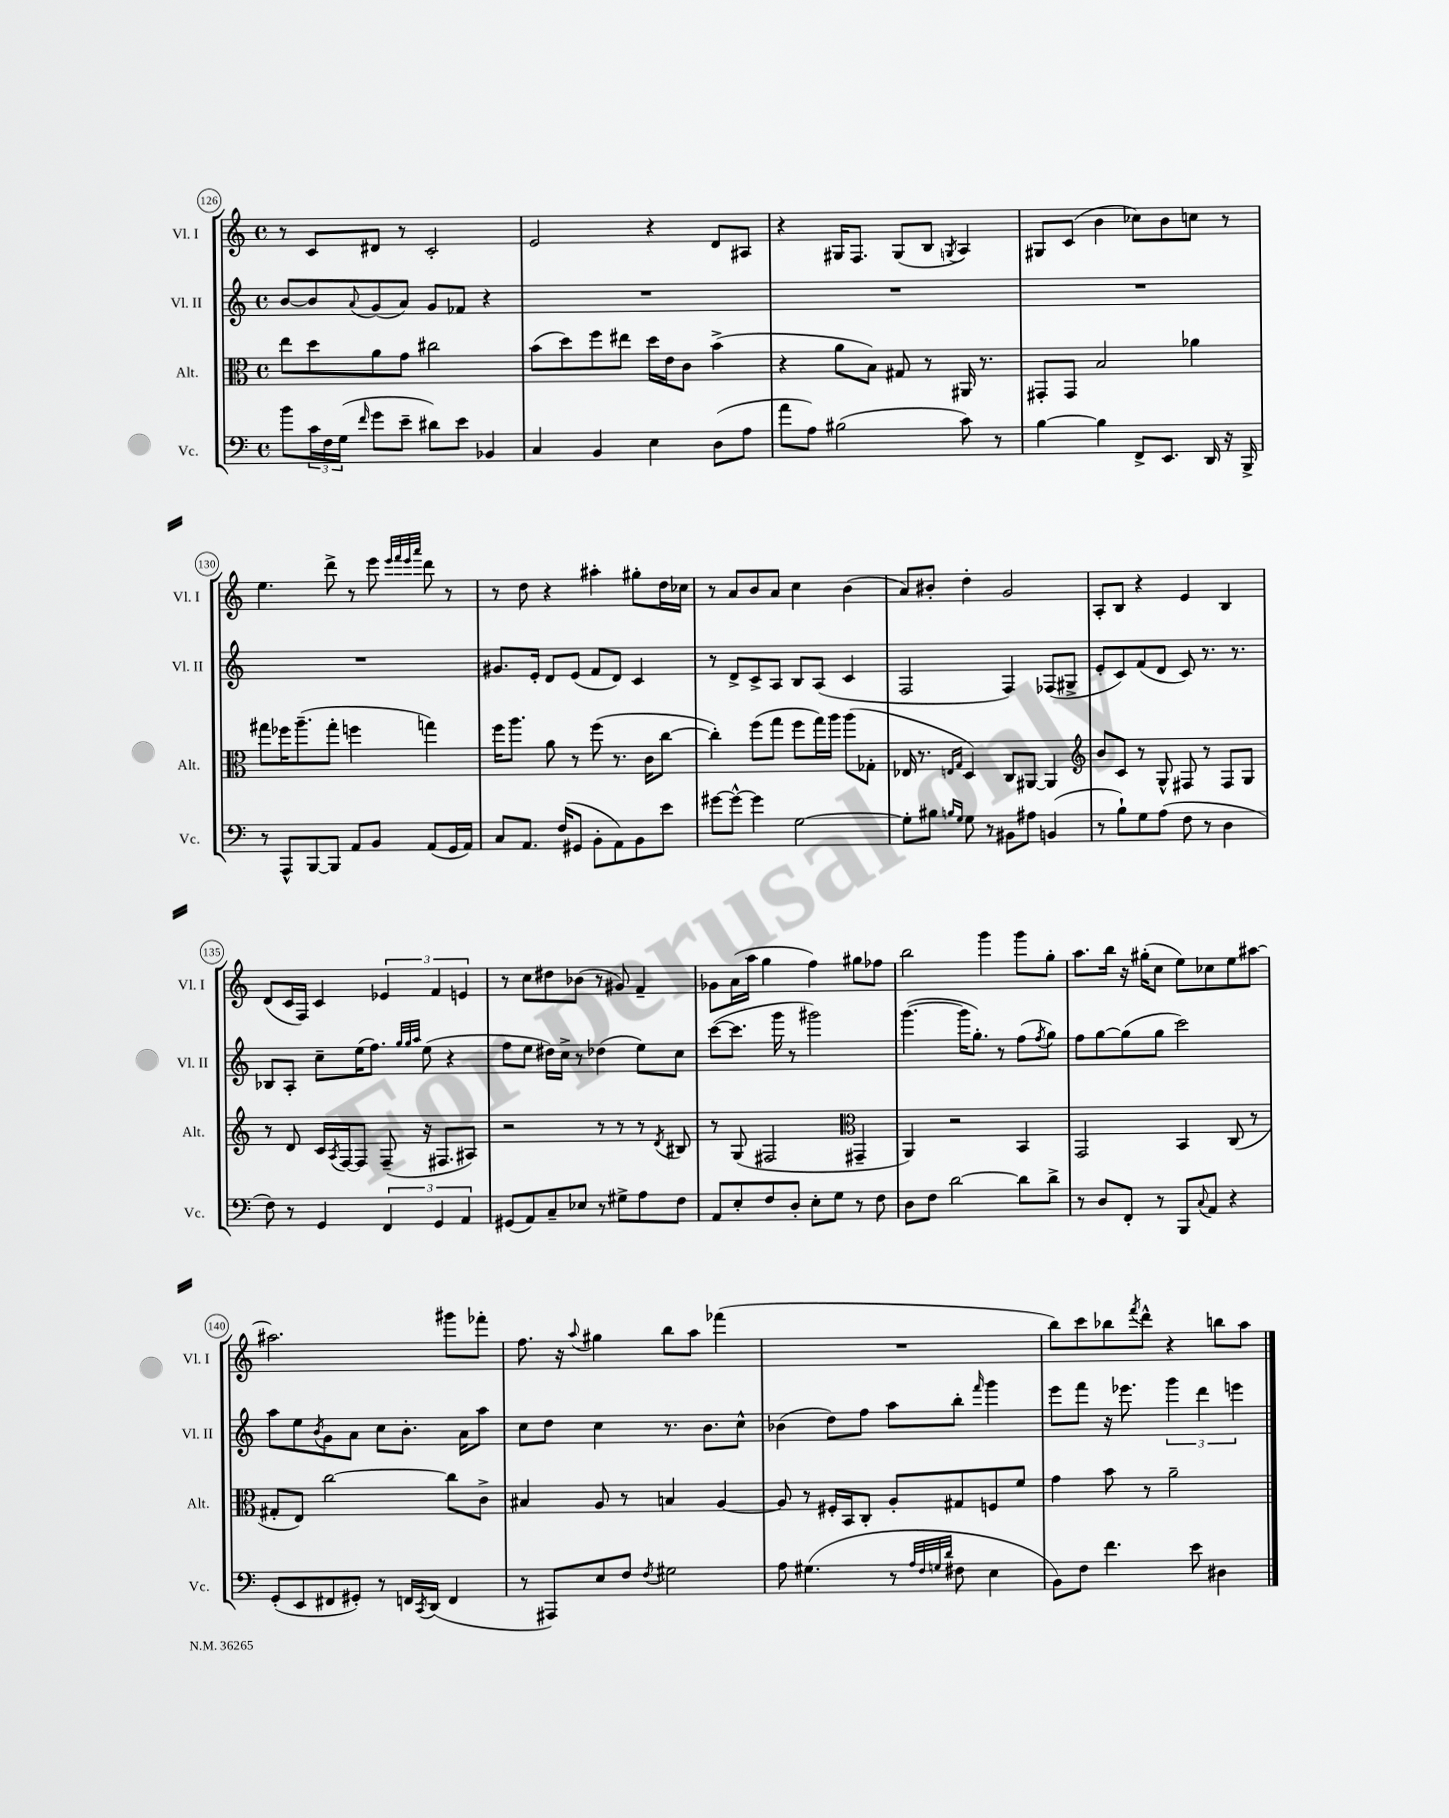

**kern	**kern	**kern	**kern
*staff4	*staff3	*staff2	*staff1
*clefF4	*clefC3	*clefG2	*clefG2
*k[]	*k[]	*k[]	*k[]
*M4/4	*M4/4	*M4/4	*M4/4
*met(c)	*met(c)	*met(c)	*met(c)
8b	8ee	[8b	8r
24c	8dd	8b]	8c
24F	.	.	.
(24G	.	.	.
16qqf	.	8qqa	.
8g	8a	(8g	8d#
8e~	8g	8a)	8r
8d#)	2cc#	8g	2c'
8e	.	8f-	.
4BB-	.	4r	.
=	=	=	=
4C	(8b	1r	2e
.	8dd)	.	.
4BB	8ff	.	.
.	8ee#	.	.
4E	16dd	.	4r
.	16e	.	.
.	8c	.	.
(8D	(4b^	.	8d
8A	.	.	8A#
=	=	=	=
8a	4r	1r	4r
8A)	.	.	.
(2B#	8a	.	16G#
.	.	.	8.F
.	8B)	.	.
.	8G#	.	(8G#
.	8r	.	8B
.	.	.	8qG
8c)	16AA#	.	4A)
.	8.r	.	.
8r	.	.	.
=	=	=	=
[4B	8GG#'	1r	8G#
.	8GG#	.	(8c
4B]	2B	.	4b
8FF^	.	.	8cc-)
8.EE	.	.	8b
.	4a-	.	8cc
16DD	.	.	.
16r	.	.	8r
16BBB^	.	.	.
=	=	=	=
8r	8gg#	1r	4.ee
8AAA^^	16ff-	.	.
.	(8.aa~	.	.
[8BBB	.	.	.
8BBB]	8gg#'	.	8ddd^
8AA	4ff	.	8r
8BB	.	.	8eee
.	.	.	32qqeee
.	.	.	32qqfff
.	.	.	32qqeee
.	.	.	32qqaaa
(8AA	4gg)	.	8ddd
16GG	.	.	8r
16AA)	.	.	.
=	=	=	=
8C	16ff	8.g#	8r
.	8.aa	.	.
8.AA	.	.	8dd
.	.	16e'	.
.	8a	8d	4r
(16F	.	.	.
8GG#	8r	(8e	.
8BB'	(8ff	8f	4aa#'
8AA)	8.r	8d)	.
8BB	.	4c	8gg#'
.	16c	.	.
8e	[8cc	.	16dd
.	.	.	16cc-
=	=	=	=
[8g#	4cc'])	8r	8r
8g#^^_	.	8d^	8a
4g#]	(8ff	8c^	8b
.	8gg	8A	8a
[2G	8ff	8B	4cc
.	16gg)	(8A	.
.	16aa	.	.
.	(8aa	4c	(4b
.	8G-'	.	.
=	=	=	=
8G']	16E-	2F	8a)
.	8.r	.	.
8B#	.	.	8b#'
16qqB	16qqE	.	.
16qqG	16qqG	.	.
8G	4D)	.	4dd'
8r	.	.	.
8BB#	8C	4F)	2g
8A#	[8AA#	.	.
(4BB	4AA#]	(8F-	.
.	.	8G#^	.
=	=	=	=
*	*clefG2	*	*
8r	8b	8e'	8A'
8B`)	8c	8c)	8B
8G	8r	(8f	4r
(8A	8G^^	8d	.
8F	8F#	8c)	4e
8r	8r	8.r	.
4D	8F#	.	4B
.	.	8.r	.
.	8G	.	.
=	=	=	=
8F)	8r	8B-	(8d
8r	8d	8A'	16c
.	.	.	16F)
4GG	16c	8cc~	4c
.	8qA	.	.
.	[16F	.	.
.	8F]	(16ee	.
.	.	8.ff)	.
6FF	(8F~	.	6e-
.	.	32qqgg	.
.	.	32qqgg	.
.	.	32qqaa	.
.	16r	(8ee	.
6GG	.	.	6f
.	8.F#	.	.
.	.	4r	.
6AA	.	.	6e
.	8A#)	.	.
=	=	=	=
(8GG#	2r	8ff	8r
8AA)	.	8ee	8cc
8C~	.	16dd#)	8dd#
.	.	16cc^	.
8E-	.	8r	(8b-
8r	8r	(4dd-	8r
8G#^	8r	.	8g#)
8A	8r	8ee)	4f~
.	8qd	.	.
8F	8B#	8cc	.
=	=	=	=
8AA	8r	([8ccc	8g-
8E'	(8G	8.ccc]	(16a
.	.	.	16aa
8F	2F#	.	4gg
.	.	16ggg	.
8D'	.	8r	.
8E'	.	2ggg#)	4ff)
8G	.	.	.
*	*clefC3	*	*
8r	4GG#~	.	8gg#
8F	.	.	8ff-
=	=	=	=
8D	4AA)	([4.ggg	2bb
8F	.	.	.
[2d	2r	.	.
.	.	16ggg]	.
.	.	8.gg')	.
.	.	.	4ggg
.	.	8r	.
8d]	4BB	(8ff	8ggg
.	.	8qff	.
8d^	.	8gg)	8gg'
=	=	=	=
8r	2GG	8ff	8.aa
8D	.	[8gg	.
.	.	.	16bb
8FF'	.	(8gg]	16r
.	.	.	(16gg#'
8r	.	8gg	8cc
8BBB	4BB	2ccc)	8ee)
8qqC	.	.	.
8AA	.	.	8cc-
4r	(8C	.	8ee
.	8r	.	[8aa#
=	=	=	=
(8GG'	8G#'	8aa	2.aa#]
8EE	8E)	8ee	.
.	.	8qb	.
8FF#	[2cc	8g	.
8GG#')	.	8a	.
8r	.	8cc	.
16FF	.	8.b'	.
8qCC	.	.	.
(16DD	.	.	.
4FF	8cc]	.	8ggg#
.	.	16a	.
.	8c^	8aa	8fff-'
=	=	=	=
8r	4B#	8cc	8.ff
8AAA#)	.	8dd	.
.	.	.	16r
.	.	.	8qqaa
8E	8A	4cc	4gg#
8F	8r	.	.
8qF	.	.	.
2G#	4B	8.r	8bb
.	.	.	8aa
.	.	8.b	.
.	[4A	.	(4fff-
.	.	8cc^^	.
=	=	=	=
8A	8A]	(4b-	1r
(4.G#	8r	.	.
.	16F#'	8dd)	.
.	16BB	.	.
.	8C'	8ff	.
8r	8A'	8aa	.
32qqA	.	.	.
32qqF	.	.	.
32qqG	.	.	.
32qqd	.	.	.
8F#	8G#	8bb'	.
.	.	16qqfff	.
4E	8F	4ggg	.
.	8f	.	.
=	=	=	=
8BB)	4g	8eee	8bb)
8F	.	8fff	8ccc
4.f	8b	16r	8bb-
.	.	8.eee-	.
.	.	.	8qfff
.	8r	.	8ddd^^
.	2a~	6ggg	4r
8e	.	.	.
.	.	6ddd	.
4D#	.	.	8bb
.	.	6eee	.
.	.	.	8aa
==	==	==	==
*-	*-	*-	*-
